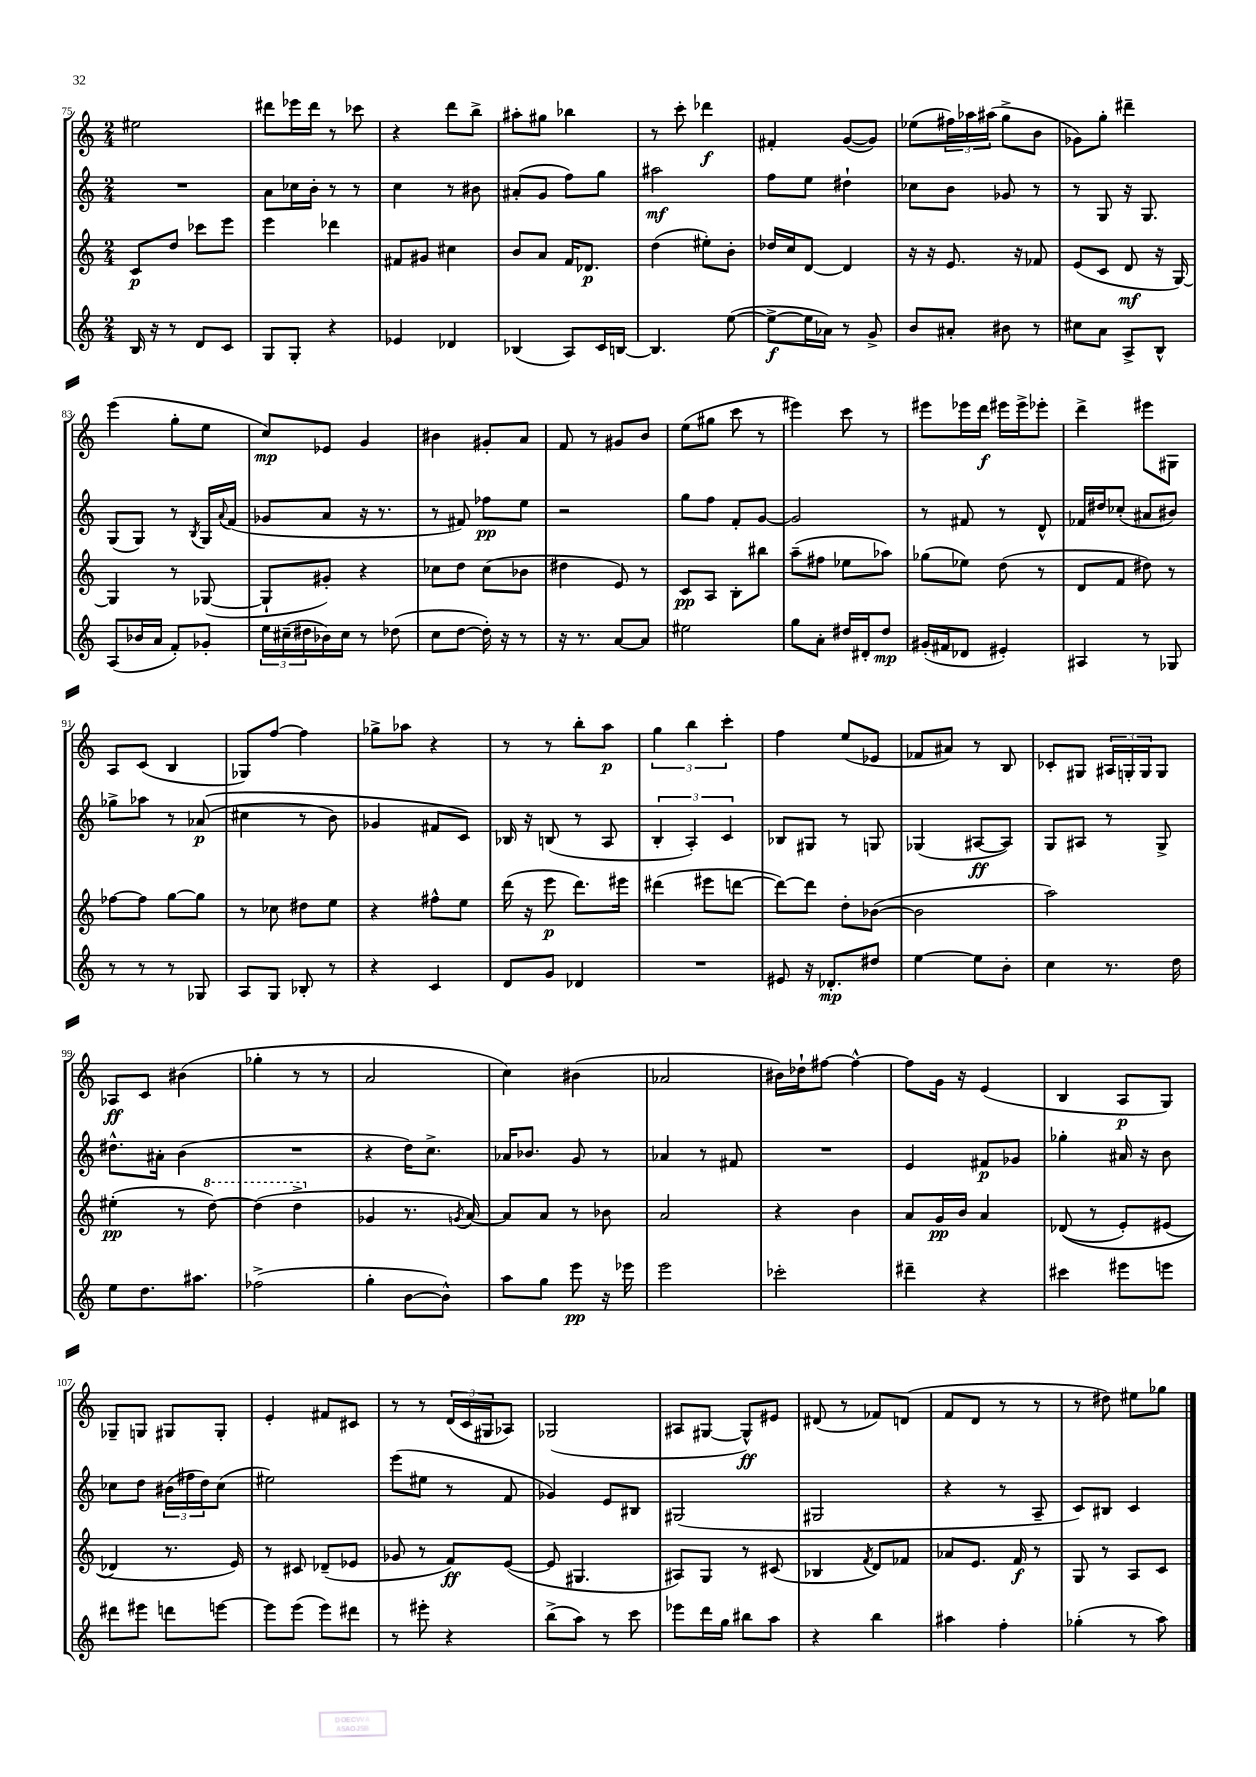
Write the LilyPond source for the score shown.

<<
\new StaffGroup <<
\new Staff = "s0" {
    \clef treble \key c \major \numericTimeSignature \time 2/4
    eis''2 |
    dis'''8 ees'''16 dis'''16 r8 ces'''8 |
    r4 d'''8 b''8-> |
    ais''8-. gis''8 bes''4 |
    r8 c'''8-. des'''4\f |
    fis'4-. g'8~( g'8) |
    ees''8( \tuplet 3/2 { fis''16) aes''16 ais''16( } g''8-> b'8 |
    ges'8) g''8-. dis'''4-- |
    e'''4( g''8-. e''8 |
    c''8\mp) ees'8 g'4 |
    bis'4 gis'8-. a'8 |
    f'8 r8 gis'8 b'8 |
    e''8( gis''8 c'''8 r8 |
    eis'''4) c'''8 r8 |
    eis'''8 ees'''16 d'''16\f eis'''16 eis'''16-> ees'''8-. |
    d'''4-> eis'''8 gis8 |
    a8 c'8( b4 |
    ges8) f''8~ f''4 |
    ges''8-> aes''8 r4 |
    r8 r8 b''8-. a''8\p |
    \tuplet 3/2 { g''4 b''4 c'''4-. } |
    f''4 e''8( ees'8 |
    fes'8 ais'8) r8 b8 |
    ces'8-. gis8 \tuplet 3/2 { ais16 g16-. g16 } g8 |
    aes8\ff c'8 bis'4( |
    ges''4-. r8 r8 |
    a'2 |
    c''4) bis'4( |
    aes'2 |
    bis'16) des''16-! fis''8~ fis''4~-^ |
    fis''8 g'16 r16 e'4( |
    b4 a8\p g8) |
    ges8-- g8 gis8 gis8-. |
    e'4-. fis'8 cis'8 |
    r8 r8 \tuplet 3/2 { d'16( c'16 gis16 } aes8) |
    ges2( |
    ais8 gis8~ gis8-^\ff) eis'8 |
    dis'8( r8 fes'8) d'8( |
    f'8 d'8 r8 r8 |
    r8 dis''8) eis''8 ges''8 \bar "|." |
}
\new Staff = "s1" {
    \clef treble \key c \major \numericTimeSignature \time 2/4
    R2 |
    a'8 ces''16 b'16-. r8 r8 |
    c''4 r8 bis'8 |
    ais'8-.( g'8 f''8) g''8 |
    ais''2\mf |
    f''8 e''8 dis''4-! |
    ces''8 b'8 ges'8 r8 |
    r8 g8 r16 g8. |
    g8( g8) r8 \acciaccatura { b8 } g16 \appoggiatura { a'8 } f'16( |
    ges'8 a'8 r16 r8. |
    r8 fis'8) fes''8\pp e''8 |
    r2 |
    g''8 f''8 f'8-. g'8~ |
    g'2 |
    r8 fis'8 r8 d'8-^ |
    fes'16 dis''16 ces''8-.( ais'8 bis'8) |
    ges''8-> aes''8 r8 aes'8\p(\( |
    cis''4 r8 b'8) |
    ges'4 fis'8 c'8\) |
    bes16 r16 b8( r8 a8 |
    \tuplet 3/2 { b4-. a4-.) c'4 } |
    bes8 gis8 r8 g8 |
    ges4( ais8~\ff ais8) |
    g8 ais8 r8 g8-> |
    dis''8.-^ ais'16-. b'4( |
    R2 |
    r4 d''16) c''8.-> |
    aes'16 bes'8. g'8 r8 |
    aes'4 r8 fis'8 |
    R2 |
    e'4 fis'8\p ges'8 |
    ges''4-. ais'16 r16 b'8 |
    ces''8 d''8 \tuplet 3/2 { bis'16( fis''16 d''16) } ces''8( |
    eis''2) |
    e'''8( eis''8 r8 f'8 |
    ges'4) e'8 bis8 |
    gis2( |
    gis2 |
    r4 r8 a8-- |
    c'8) bis8 c'4 \bar "|." |
}
\new Staff = "s2" {
    \clef treble \key c \major \numericTimeSignature \time 2/4
    c'8\p d''8 ces'''8 e'''8 |
    e'''4 des'''4 |
    fis'8 gis'8 cis''4 |
    b'8 a'8 f'16 des'8.\p |
    d''4( eis''8-.) b'8-. |
    des''16 c''16 d'8~ d'4 |
    r16 r16 e'8. r16 fes'8 |
    e'8( c'8 d'8\mf r16 g16~) |
    g4 r8 ges8~( |
    ges8-! gis'8-.) r4 |
    ces''8 d''8 ces''8( bes'8 |
    dis''4 e'8) r8 |
    c'8\pp a8 b8-. bis''8 |
    a''8--( fis''8 ees''8 aes''8) |
    ges''8( ees''8) d''8( r8 |
    d'8 f'8 dis''8) r8 |
    fes''8~ fes''8 g''8~ g''8 |
    r8 ces''8 dis''8 e''8 |
    r4 fis''8-^ e''8 |
    d'''16( r16 e'''8\p d'''8.) eis'''16 |
    dis'''4( eis'''8 d'''8~ |
    d'''8~) d'''8 d''8-. bes'8~( |
    bes'2 |
    a''2) |
    eis''4-.\pp( r8 \ottava #1 d'''8~) |
    d'''4( d'''4-> \ottava #0 |
    ges'4 r8. \acciaccatura { g'8 } a'16~) |
    a'8 a'8 r8 bes'8 |
    a'2 |
    r4 b'4 |
    a'8 g'16\pp b'16 a'4 |
    des'8(\( r8 e'8-.) eis'8( |
    des'4\) r8. e'16) |
    r8 cis'8 des'8--( ees'8 |
    ges'8 r8 f'8\ff) e'8~( |
    e'8 gis4. |
    ais8) g8 r8 cis'8( |
    bes4 \acciaccatura { f'8 } d'8) fes'8 |
    aes'8 e'8. f'16\f r8 |
    g8 r8 a8 c'8 \bar "|." |
}
\new Staff = "s3" {
    \clef treble \key c \major \numericTimeSignature \time 2/4
    b16 r16 r8 d'8 c'8 |
    g8 g8-. r4 |
    ees'4 des'4 |
    bes4( a8) c'16 b16~ |
    b4. e''8~( |
    e''8~->\f e''16 aes'16) r8 g'8-> |
    b'8 ais'8-. bis'8 r8 |
    cis''8 a'8 a8-> b8-^ |
    a8( bes'16 a'16 f'8-.) ges'8-. |
    \tuplet 3/2 { e''16 cis''16--( dis''16 } bes'16) cis''16 r8 des''8( |
    c''8 d''8~ d''16-.) r16 r8 |
    r16 r8. a'8~ a'8 |
    eis''2 |
    g''8 a'8-. dis''16 dis'16-. dis''8\mp |
    gis'16-.( fis'16 des'8 eis'4-.) |
    ais4 r8 ges8 |
    r8 r8 r8 ges8 |
    a8 g8 bes8-. r8 |
    r4 c'4 |
    d'8 g'8 des'4 |
    R2 |
    eis'8 r16 des'8.-.\mp dis''8 |
    e''4~ e''8 b'8-. |
    c''4 r8. d''16 |
    e''8 d''8. ais''8. |
    fes''2->( |
    g''4-. b'8~ b'8-^) |
    a''8 g''8 e'''8\pp r16 ees'''16 |
    e'''2 |
    ces'''2-. |
    dis'''4-- r4 |
    cis'''4 eis'''8 e'''8 |
    dis'''8 eis'''8 d'''8 e'''8~ |
    e'''8 e'''8( e'''8) dis'''8 |
    r8 eis'''8-. r4 |
    b''8->( a''8) r8 c'''8 |
    ees'''8 d'''16 g''16 bis''8 a''8 |
    r4 b''4 |
    ais''4 f''4-. |
    ges''4-.( r8 a''8) \bar "|." |
}
>>
>>
\layout { \context { \Score currentBarNumber = #75 } }
